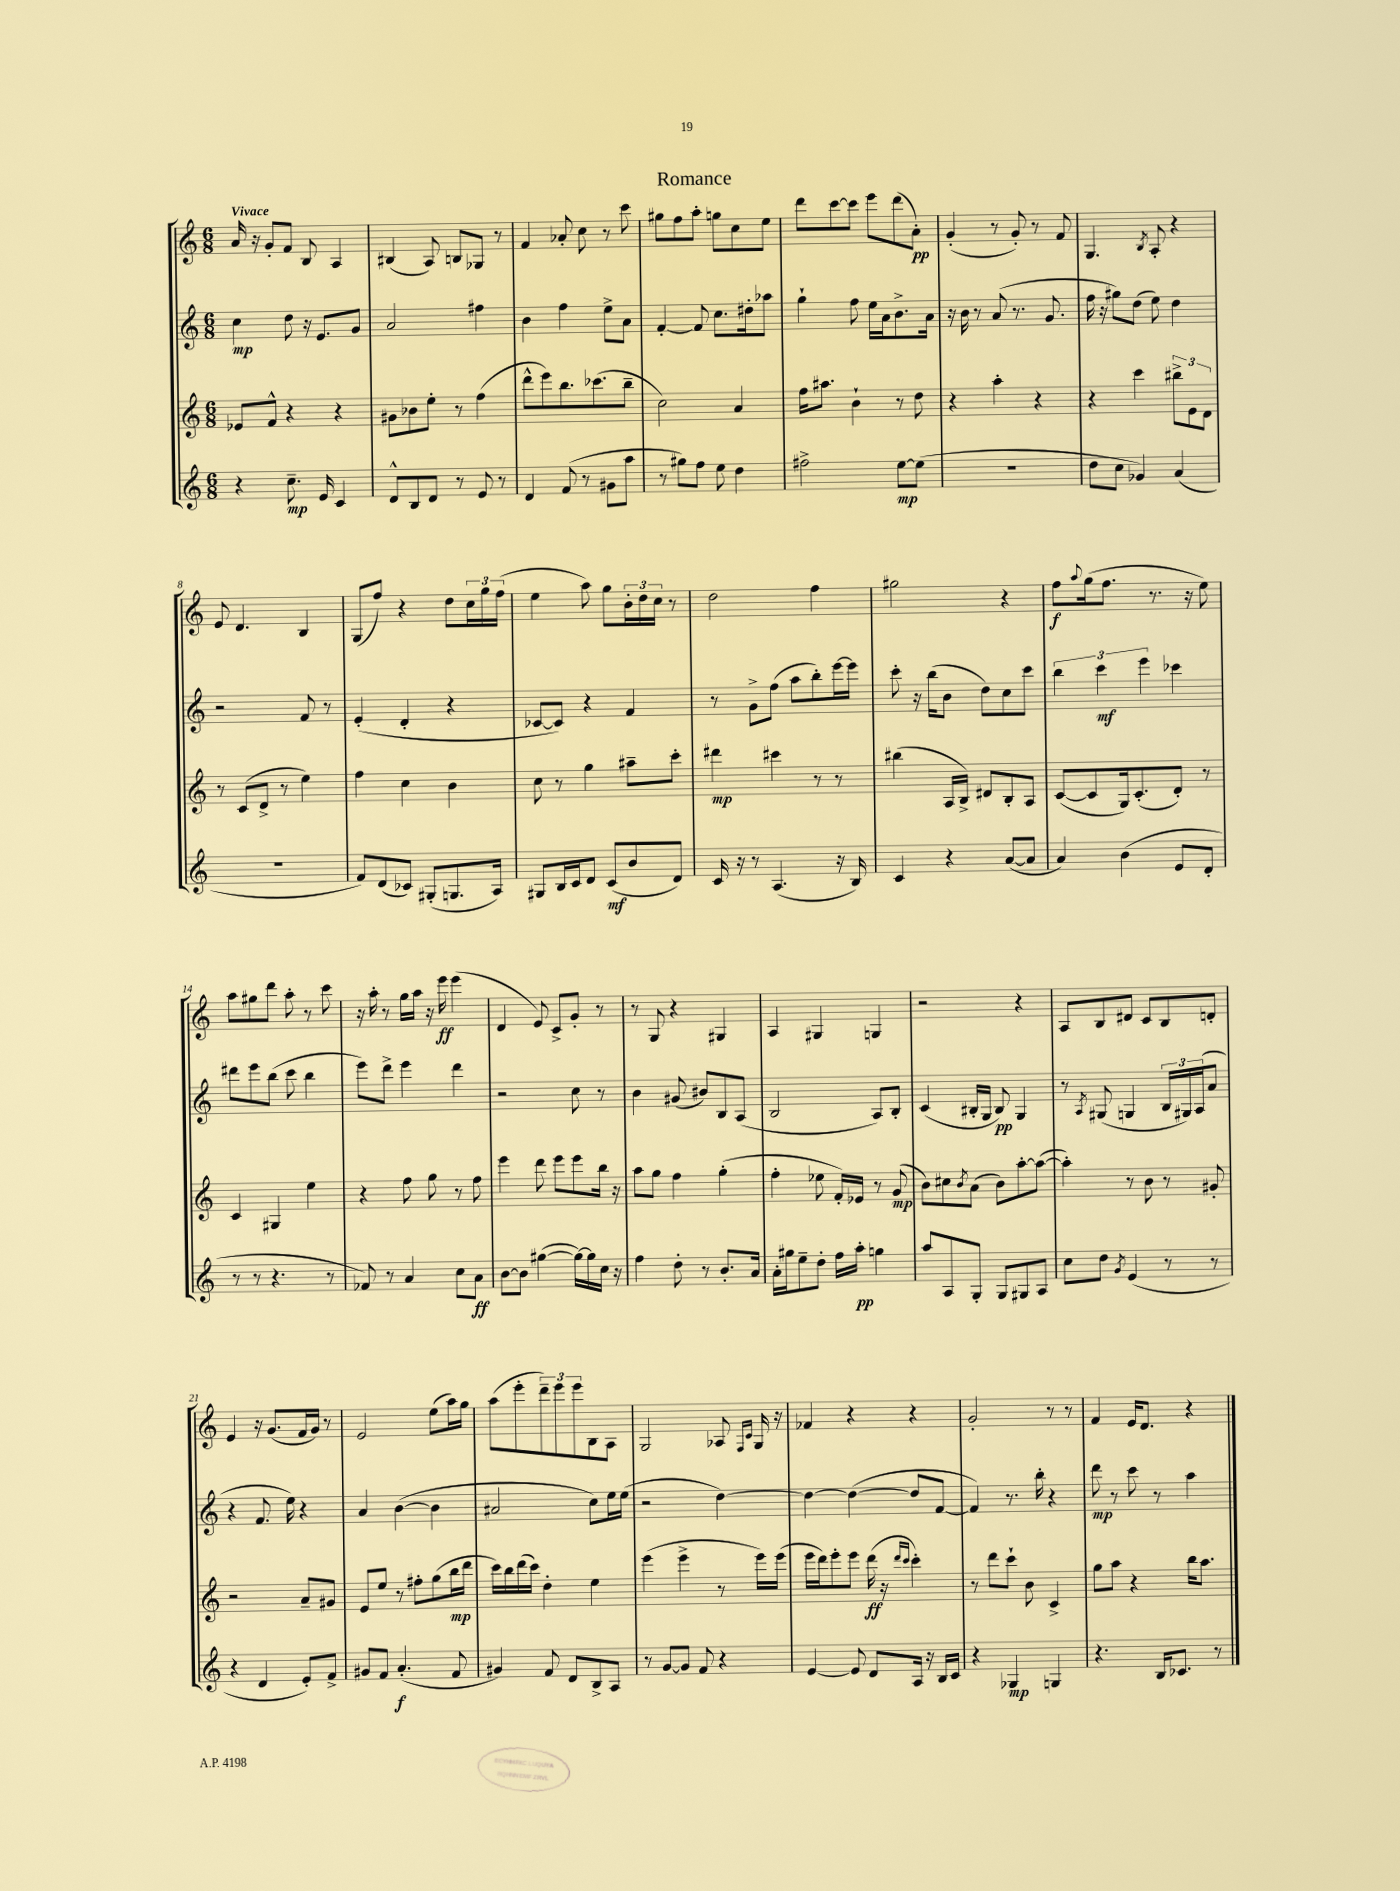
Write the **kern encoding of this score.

**kern	**dynam	**kern	**dynam	**kern	**dynam	**kern	**dynam
*part4	*part4	*part3	*part3	*part2	*part2	*part1	*part1
*staff4	*staff4	*staff3	*staff3	*staff2	*staff2	*staff1	*staff1
*clefG2	*	*clefG2	*	*clefG2	*	*clefG2	*
*k[]	*	*k[]	*	*k[]	*	*k[]	*
*M6/8	*	*M6/8	*	*M6/8	*	*M6/8	*
=1	=1	=1	=1	=1	=1	=1	=1
!	!	!	!	!	!	!LO:TX:a:B:t=Vivace	!
4r	.	8e-X/L	.	4cc\	mp	16a/	.
.	.	.	.	.	.	16r	.
.	.	8f^^/J	.	.	.	8g'/L	.
8.cc~\	mp	4r	.	8dd\	.	8f/J	.
.	.	.	.	16r	.	8B/	.
16e/	.	.	.	8.e/L	.	.	.
4c/	.	4r	.	.	.	4A/	.
.	.	.	.	8g/J	.	.	.
=2	=2	=2	=2	=2	=2	=2	=2
8d^^/L	.	8g#X\L	.	2a/	.	(4B#X/	.
8B/	.	8b-X\	.	.	.	.	.
8d/J	.	8ee'\J	.	.	.	8A/)	.
8r	.	8r	.	.	.	8Bn/L	.
8e/	.	(4ff\	.	4ff#X\	.	8G-X/J	.
8r	.	.	.	.	.	8r	.
=3	=3	=3	=3	=3	=3	=3	=3
4d/	.	8ddd^^\L	.	4b\	.	4f/	.
.	.	8eee\)	.	.	.	.	.
(8f/	.	8.bb\	.	4ff\	.	8a-X'/	.
8r	.	.	.	.	.	8cc\	.
.	.	(8.ccc-X\	.	.	.	.	.
8g#X\L	.	.	.	8ee^\L	.	8r	.
8aa\J	.	8bb~\J	.	8a\J	.	8ccc\	.
=4	=4	=4	=4	=4	=4	=4	=4
8r	.	2cc\)	.	[4f'/	.	8gg#X\L	.
8gg#X\L)	.	.	.	.	.	8ff\	.
8ff\J	.	.	.	8f/]	.	8aa'\J	.
8ee\	.	.	.	8.cc\L	.	8ggn\L	.
4dd\	.	4a/	.	.	.	8cc\	.
.	.	.	.	16dd#X'\k	.	.	.
.	.	.	.	8aa-X\J	.	8ee\J	.
=5	=5	=5	=5	=5	=5	=5	=5
2ff#X^\	.	16ff\KL	.	4gg`\	.	8ddd\L	.
.	.	8.aa#X\J	.	.	.	.	.
.	.	.	.	.	.	[8ccc\	.
.	.	4b`\	.	8ff\	.	8ccc\J]	.
.	.	.	.	16ee\LL	.	8eee\L	.
.	.	.	.	16a\J	.	.	.
[8ee\L	mp	8r	.	8.b^\	.	(8ddd\	.
(8ee\J]	.	8dd\	.	.	.	8a'\J)	pp
.	.	.	.	16a\Jk	.	.	.
=6	=6	=6	=6	=6	=6	=6	=6
2.r	.	4r	.	16r	.	(4g'/	.
.	.	.	.	16b\	.	.	.
.	.	.	.	8r	.	.	.
.	.	4aa'\	.	(8a/	.	8r	.
.	.	.	.	8.r	.	8g'/)	.
.	.	4r	.	.	.	8r	.
.	.	.	.	8.g/	.	.	.
.	.	.	.	.	.	8f/	.
=7	=7	=7	=7	=7	=7	=7	=7
8dd\L	.	4r	.	16ff\	.	4.G/	.
.	.	.	.	16r	.	.	.
8cc\J	.	.	.	8gg#X\L)	.	.	.
4g-X/)	.	4ccc\	.	(8dd\J	.	.	.
.	.	.	.	.	.	8qB/	.
.	.	.	.	8ee\)	.	8A'/	.
(4a/	.	12bb#X^\L	.	4dd\	.	4r	.
.	.	12e\	.	.	.	.	.
.	.	12d\J	.	.	.	.	.
!!LO:LB:g=z
=8	=8	=8	=8	=8	=8	=8	=8
2.r	.	8r	.	2r	.	8e/	.
.	.	(8c/L	.	.	.	4.d/	.
.	.	8d^/J	.	.	.	.	.
.	.	8r	.	.	.	.	.
.	.	4ee\)	.	8f/	.	4B/	.
.	.	.	.	8r	.	.	.
=9	=9	=9	=9	=9	=9	=9	=9
8f/L)	.	4ff\	.	(4e'/	.	(8G/L	.
(8d/	.	.	.	.	.	8ff/J)	.
8c-X/J)	.	4cc\	.	4d'/	.	4r	.
(8G#X'/L	.	.	.	.	.	.	.
8.Gn/	.	4b\	.	4r	.	8dd\L	.
.	.	.	.	.	.	24cc\L	.
.	.	.	.	.	.	24gg\	.
16A/Jk)	.	.	.	.	.	.	.
.	.	.	.	.	.	(24ff\JJ	.
=10	=10	=10	=10	=10	=10	=10	=10
8G#X/L	.	8cc\	.	[8c-X/L	.	4ee\	.
16B/L	.	8r	.	8c-/J])	.	.	.
16c/J	.	.	.	.	.	.	.
8d/J	.	4gg\	.	4r	.	8aa\)	.
(8c/L	mf	.	.	.	.	8gg\L	.
8b/	.	8aa#X~\L	.	4f/	.	24b'\L	.
.	.	.	.	.	.	24dd\	.
.	.	.	.	.	.	24cc\JJ	.
8d/J)	.	8ccc'\J	.	.	.	8r	.
=11	=11	=11	=11	=11	=11	=11	=11
16c/	.	4ddd#X\	mp	8r	.	2dd\	.
16r	.	.	.	.	.	.	.
8r	.	.	.	8g^\L	.	.	.
(4.A/	.	4ccc#X\	.	(8ff\J	.	.	.
.	.	.	.	8aa\L	.	.	.
.	.	8r	.	8bb'\)	.	4ff\	.
16r	.	8r	.	[16eee\L	.	.	.
16B/)	.	.	.	16eee\JJ]	.	.	.
=12	=12	=12	=12	=12	=12	=12	=12
4c/	.	(4bb#X\	.	8ccc'\	.	2gg#X\	.
.	.	.	.	16r	.	.	.
.	.	.	.	(16bb\KL	.	.	.
4r	.	16A/LL	.	8b\J	.	.	.
.	.	16B^/JJ)	.	.	.	.	.
.	.	8d#X/L	.	8dd\L)	.	.	.
([8a/L	.	8B'/	.	8cc\	.	4r	.
8a/J]	.	8A/J	.	8ccc\J	.	.	.
=13	=13	=13	=13	=13	=13	=13	=13
4a/)	.	([8c/L	.	6bb\	.	8ff\L	f
.	.	.	.	.	.	8qqaa/	.
.	.	8c/]	.	.	.	(16gg\k	.
.	.	.	.	6ccc\	mf	.	.
.	.	.	.	.	.	8.ff\J	.
(4b\	.	16G/k)	.	.	.	.	.
.	.	(8.c'/	.	.	.	.	.
.	.	.	.	6eee\	.	.	.
.	.	.	.	.	.	8.r	.
8e/L	.	8d'/J)	.	4ccc-X\	.	.	.
.	.	.	.	.	.	16r	.
8d'/J	.	8r	.	.	.	8ee\)	.
!!LO:LB:g=z
=14	=14	=14	=14	=14	=14	=14	=14
8r	.	4c/	.	8ddd#X\L	.	8aa\L	.
8r	.	.	.	8eee\	.	8gg#X\	.
4.r	.	4G#X/	.	(8bb\J	.	8ddd\J	.
.	.	.	.	8ccc\	.	8aa'\	.
.	.	4ee\	.	4bb\	.	8r	.
8r	.	.	.	.	.	8ccc\	.
=15	=15	=15	=15	=15	=15	=15	=15
8f-X/)	.	4r	.	8eee\L)	.	16r	.
.	.	.	.	.	.	16aa'\	.
8r	.	.	.	8ddd^\J	.	8r	.
4a/	.	8ff\	.	4eee\	.	16gg\LL	.
.	.	.	.	.	.	16aa\JJ	.
.	.	8gg\	.	.	.	16r	.
.	.	.	.	.	.	16eee\	ff
8cc\L	.	8r	.	4ddd\	.	(4eee\	.
8a\J	ff	8ff\	.	.	.	.	.
=16	=16	=16	=16	=16	=16	=16	=16
[8b\L	.	4eee\	.	2r	.	4d/	.
8b\J]	.	.	.	.	.	.	.
([4gg#X\	.	8ddd\	.	.	.	8e/)	.
.	.	8eee\L	.	.	.	8c^/L	.
16gg#\LL_)	.	8eee\	.	8cc\	.	8g'/J	.
16gg#\]	.	.	.	.	.	.	.
16cc\JJ	.	16bb\Jk	.	8r	.	8r	.
16r	.	16r	.	.	.	.	.
=17	=17	=17	=17	=17	=17	=17	=17
4ff\	.	8aa\L	.	4b\	.	8r	.
.	.	8gg\J	.	.	.	8G/	.
8dd'\	.	4ff\	.	(8g#X/	.	4r	.
8r	.	.	.	8b#X/L)	.	.	.
8.b'/L	.	(4gg'\	.	8B/	.	4G#X/	.
.	.	.	.	(8A/J	.	.	.
16a/Jk	.	.	.	.	.	.	.
=18	=18	=18	=18	=18	=18	=18	=18
16a'\LL	.	4ff'\	.	2B/	.	4A/	.
16gg#X\J	.	.	.	.	.	.	.
8ee~\	.	.	.	.	.	.	.
8dd'\J	.	8ee-X\	.	.	.	4G#X/	.
16ff\LL	.	16f'/LL)	.	.	.	.	.
16aa'\JJ	pp	16e-X/JJ	.	.	.	.	.
4ggn\	.	8r	.	8A/L)	.	4Gn/	.
.	.	(8g/	mp	8B'/J	.	.	.
=19	=19	=19	=19	=19	=19	=19	=19
8aa/L	.	8b\L)	.	(4c/	.	2r	.
8A/	.	8cc#X\	.	.	.	.	.
.	.	8qb/	.	.	.	.	.
8G'/J	.	(8a\J	.	16B#X'/LL	.	.	.
.	.	.	.	16G/JJ	.	.	.
8G/L	.	8b\L)	.	8B#/)	pp	.	.
8G#X/	.	[8aa'\	.	4G/	.	4r	.
8A/J	.	(8aa\J_	.	.	.	.	.
=20	=20	=20	=20	=20	=20	=20	=20
8cc\L	.	4aa'\])	.	8r	.	8A/L	.
.	.	.	.	8qA/	.	.	.
8dd\J	.	.	.	(8G#X/	.	8B/	.
8qg/	.	.	.	.	.	.	.
(4e/	.	8r	.	4Gn/	.	8d#X/J	.
.	.	8b\	.	.	.	8c/L	.
8r	.	8r	.	24B/LL	.	8B/	.
.	.	.	.	24G#X/)	.	.	.
.	.	.	.	(24A/J	.	.	.
8r	.	8g#X'/	.	8a/J	.	8dn'/J	.
!!LO:LB:g=z
=21	=21	=21	=21	=21	=21	=21	=21
4r	.	2r	.	4r	.	4e/	.
4d/	.	.	.	8.f/	.	16r	.
.	.	.	.	.	.	(8.g/L	.
.	.	.	.	16ee\)	.	.	.
8e'/L)	.	8a~/L	.	4r	.	16f/L	.
.	.	.	.	.	.	16g/JJ)	.
8f^/J	.	8g#X/J	.	.	.	8r	.
=22	=22	=22	=22	=22	=22	=22	=22
8g#X/L	.	8e/L	.	4a/	.	2e/	.
8f/J	.	8ee/J	.	.	.	.	.
(4.a'/	f	8r	.	([4b\	.	.	.
.	.	8ff#X'\L	.	.	.	.	.
.	.	(8gg\	.	4b\]	.	(8ee\L	.
8f/	.	16bb\L	mp	.	.	16aa\L)	.
.	.	16ddd\JJ	.	.	.	16gg\JJ	.
=23	=23	=23	=23	=23	=23	=23	=23
4g#X/)	.	16ccc\LL)	.	2a#X/	.	(8aa\L	.
.	.	16bb\	.	.	.	.	.
.	.	(16ddd\	.	.	.	8eee'\	.
.	.	16ccc\JJ)	.	.	.	.	.
8f/	.	4dd'\	.	.	.	12ddd~\)	.
.	.	.	.	.	.	12eee\	.
8d/L	.	.	.	.	.	.	.
.	.	.	.	.	.	12eee\	.
8B^/	.	4ee\	.	8cc\L)	.	8B\	.
8A/J	.	.	.	16ee\L	.	8A\J	.
.	.	.	.	(16ee\JJ	.	.	.
=24	=24	=24	=24	=24	=24	=24	=24
8r	.	(4eee\	.	2r	.	2G/	.
[8g/L	.	.	.	.	.	.	.
8g/J]	.	4eee^\	.	.	.	.	.
8f/	.	.	.	.	.	.	.
4r	.	8r	.	[4dd\)	.	8A-X/	.
.	.	.	.	.	.	16qqF/LL	.
.	.	.	.	.	.	16qqc/JJ	.
.	.	16eee\LL)	.	.	.	16G/	.
.	.	(16eee\JJ	.	.	.	16r	.
=25	=25	=25	=25	=25	=25	=25	=25
[4e/	.	16eee\LL	.	4dd\_	.	4f-X/	.
.	.	16ddd\J)	.	.	.	.	.
.	.	8eee'\	.	.	.	.	.
8e/]	.	8eee\J	.	(4dd\_	.	4r	.
8d/L	.	(16ddd\	ff	.	.	.	.
.	.	16r	.	.	.	.	.
.	.	16qqddd/LL	.	.	.	.	.
.	.	16qqccc/JJ	.	.	.	.	.
16A/Jk	.	4ccc'\)	.	8dd/L]	.	4r	.
16r	.	.	.	.	.	.	.
16B/LL	.	.	.	[8f/J	.	.	.
16c/JJ	.	.	.	.	.	.	.
=26	=26	=26	=26	=26	=26	=26	=26
4r	.	8r	.	4f/])	.	2g'/	.
.	.	8ddd\L	.	.	.	.	.
4G-X/	mp	8ccc`\J	.	8.r	.	.	.
.	.	8b\	.	.	.	.	.
.	.	.	.	16bb'\	.	.	.
4Gn/	.	4c^/	.	4r	.	8r	.
.	.	.	.	.	.	8r	.
=27	=27	=27	=27	=27	=27	=27	=27
4.r	.	8gg\L	.	8ddd\	mp	4f/	.
.	.	8aa\J	.	8r	.	.	.
.	.	4r	.	8ccc\	.	16e/KL	.
.	.	.	.	.	.	8.d/J	.
16B/KL	.	.	.	8r	.	.	.
8.c-X/J	.	.	.	.	.	.	.
.	.	16bb\KL	.	4aa\	.	4r	.
.	.	8.aa\J	.	.	.	.	.
8r	.	.	.	.	.	.	.
==	==	==	==	==	==	==	==
*-	*-	*-	*-	*-	*-	*-	*-
